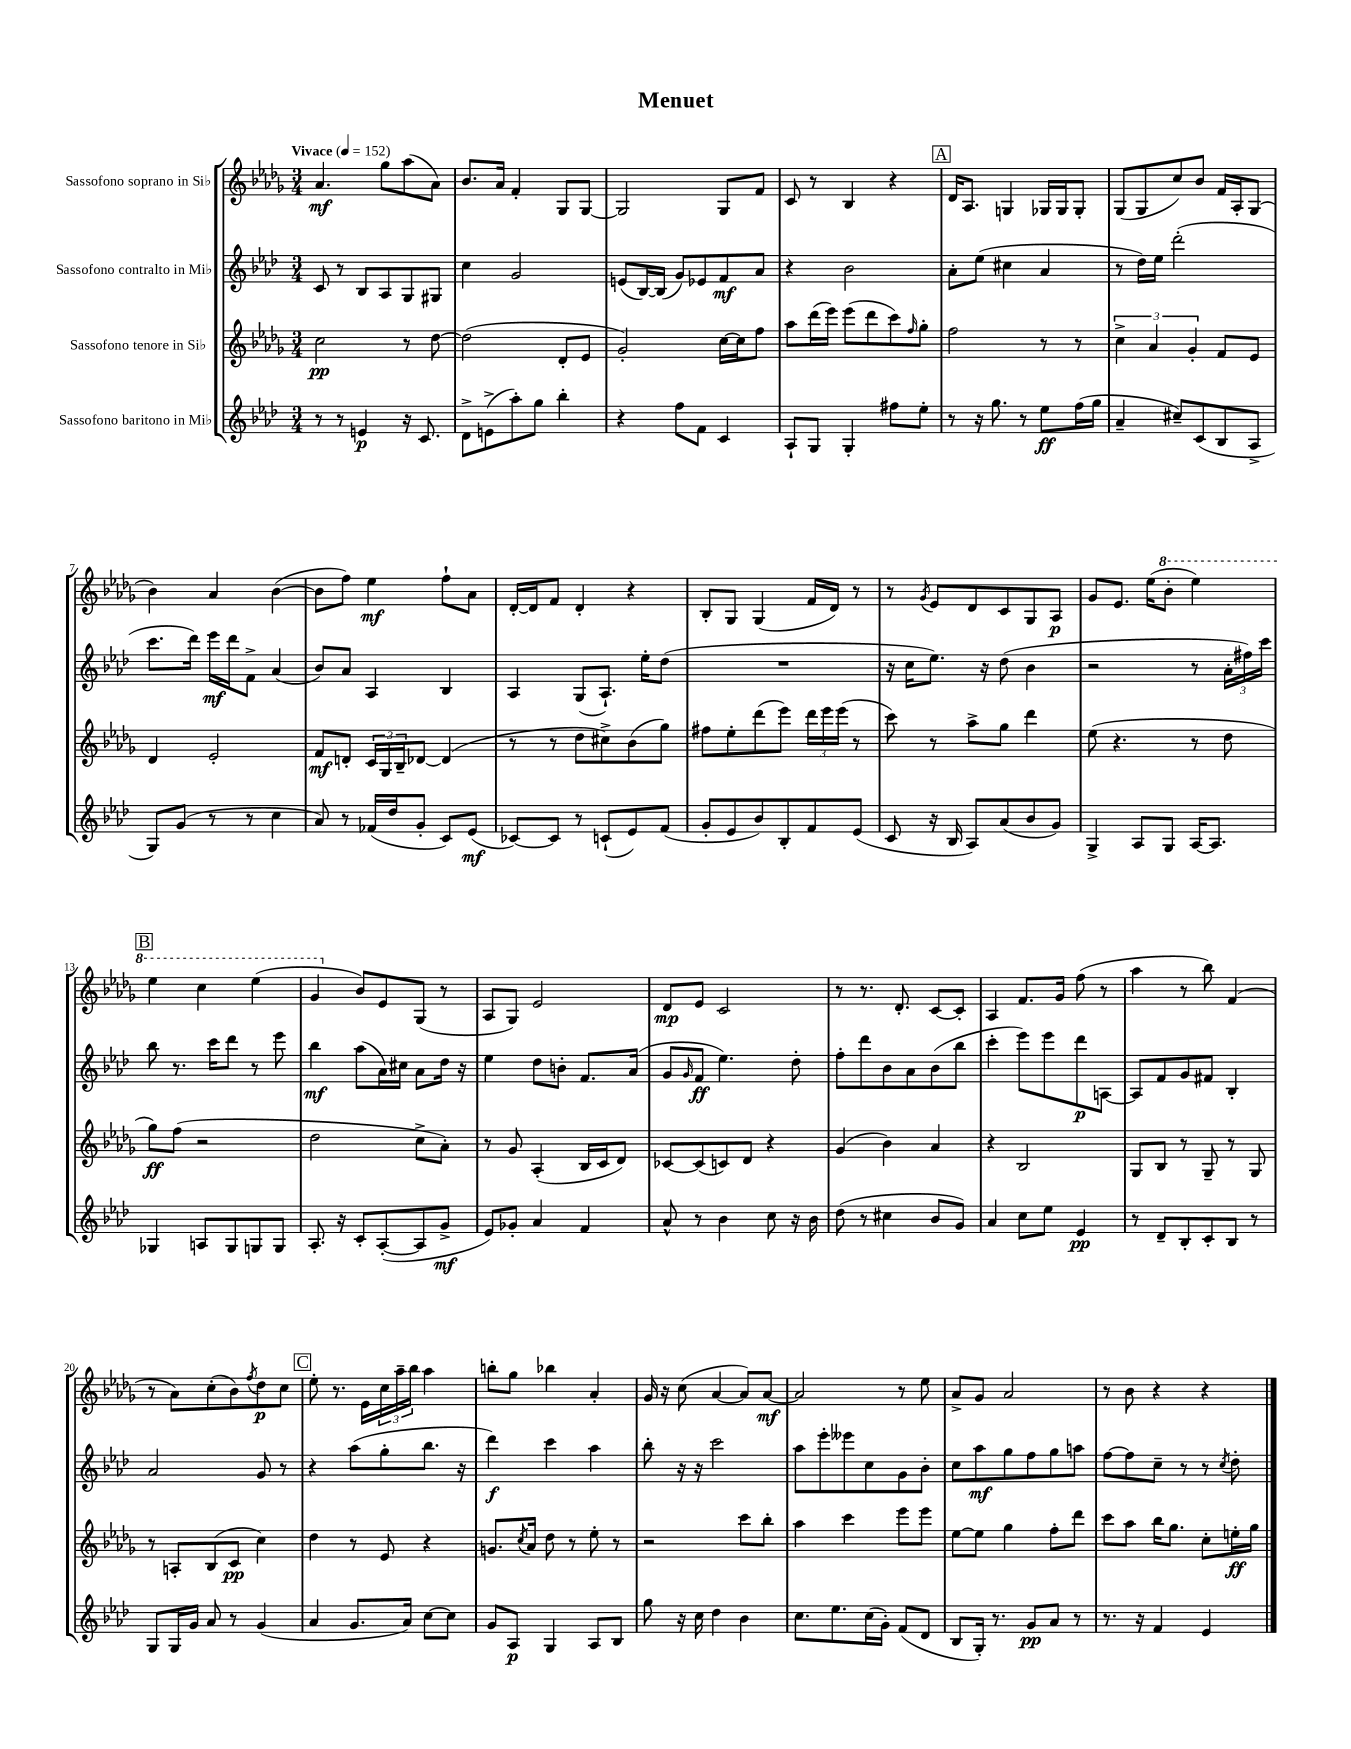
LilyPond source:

\header { title = "Menuet" }
<<
\new StaffGroup <<
\new Staff = "s0" \with { instrumentName = "Sassofono soprano in Sib" } {
    \clef treble \key des \major \numericTimeSignature \time 3/4 \tempo "Vivace" 4 = 152
    aes'4.\mf ges''8 aes''8( aes'8) |
    bes'8. aes'16 f'4-. ges8 ges8~ |
    ges2 ges8 f'8 |
    c'8 r8 bes4 r4 |
    \mark \markup { \box "A" } des'16 aes8. g4 ges16 ges16 ges8-. |
    ges8( ges8 c''8) bes'8 f'16 aes16-. ges8( |
    bes'4) aes'4 bes'4~( |
    bes'8 f''8) ees''4\mf f''8-! aes'8 |
    des'16~-. des'16 f'8 des'4-. r4 |
    bes8-. ges8 ges4( f'16 des'16) r8 |
    r8 \acciaccatura { ges'8 } ees'8 des'8 c'8 ges8 aes8\p |
    ges'8 ees'8. ees''16( \ottava #1 bes''8-. ees'''4) |
    \mark \markup { \box "B" } ees'''4 c'''4 ees'''4( |
    ges''4 \ottava #0 bes'8) ees'8 ges8( r8 |
    aes8 ges8) ees'2 |
    des'8\mp ees'8 c'2 |
    r8 r8. des'8.-. c'8~ c'8-. |
    aes4 f'8. ges'16 f''8( r8 |
    aes''4 r8 bes''8) f'4( |
    r8 aes'8) c''8-.( bes'8) \acciaccatura { f''8 } des''8\p c''8 |
    \mark \markup { \box "C" } ees''8-. r8. ees'16 \tuplet 3/2 { c''16 aes''16-- bes''16 } aes''4 |
    b''8-. ges''8 bes''4 aes'4-. |
    ges'16 r16 c''8( aes'4~ aes'8) aes'8~\mf |
    aes'2 r8 ees''8 |
    aes'8-> ges'8 aes'2 |
    r8 bes'8 r4 r4 \bar "|." |
}
\new Staff = "s1" \with { instrumentName = "Sassofono contralto in Mib" } {
    \clef treble \key aes \major \numericTimeSignature \time 3/4
    c'8 r8 bes8 aes8 g8 gis8 |
    c''4 g'2 |
    e'8( bes16~) bes16( g'8) ees'8 f'8\mf aes'8 |
    r4 bes'2 |
    \mark \markup { \box "A" } aes'8-. ees''8( cis''4 aes'4 |
    r8 des''16) ees''16 des'''2-.( |
    c'''8. des'''16) ees'''16\mf des'''16 f'8-> aes'4( |
    bes'8) aes'8 aes4 bes4 |
    aes4 g8( aes8.-!) ees''16-. des''8( |
    R2. |
    r16 c''16 ees''8.) r16 des''8( bes'4 |
    r2 r8 \tuplet 3/2 { aes'16-. fis''16) c'''16 } |
    \mark \markup { \box "B" } bes''8 r8. c'''16 des'''8 r8 ees'''8 |
    bes''4\mf aes''8( aes'16) cis''16 aes'8 des''16 r16 |
    ees''4 des''8 b'8-. f'8. aes'16( |
    g'8 \grace { g'16 } f'8\ff ees''4.) des''8-. |
    f''8-. des'''8 bes'8 aes'8 bes'8( bes''8 |
    c'''4-. ees'''8) ees'''8 des'''8\p a8~ |
    a8 f'8 g'8 fis'8 bes4-. |
    aes'2 g'8 r8 |
    \mark \markup { \box "C" } r4 aes''8( g''8-. bes''8. r16 |
    des'''4\f) c'''4 aes''4 |
    bes''8-. r16 r16 c'''2 |
    aes''8 ees'''8-. eeses'''8 c''8 g'8 bes'8-. |
    c''8 aes''8\mf g''8 f''8 g''8 a''8 |
    f''8~ f''8 c''8-- r8 r8 \acciaccatura { c''8 } des''8-. \bar "|." |
}
\new Staff = "s2" \with { instrumentName = "Sassofono tenore in Sib" } {
    \clef treble \key des \major \numericTimeSignature \time 3/4
    c''2\pp r8 des''8~ |
    des''2( des'8-. ees'8 |
    ges'2-.) c''16~ c''16 f''8 |
    aes''8 des'''16( ees'''16) ees'''8( des'''8 c'''8) \grace { f''16 } ges''8-. |
    \mark \markup { \box "A" } f''2 r8 r8 |
    \tuplet 3/2 { c''4-> aes'4 ges'4-. } f'8 ees'8 |
    des'4 ees'2-. |
    f'8\mf d'8-. \tuplet 3/2 { c'16 ges16 bes16-- } des'8~ des'4( |
    r8 r8 des''8 cis''8->) bes'8( ges''8) |
    fis''8 ees''8-. des'''8( ees'''8) \tuplet 3/2 { des'''16 ees'''16 ees'''16( } r8 |
    c'''8) r8 aes''8-> ges''8 des'''4 |
    ees''8( r4. r8 des''8 |
    \mark \markup { \box "B" } ges''8\ff) f''8( r2 |
    des''2 c''8-> aes'8-.) |
    r8 ges'8 aes4-.( bes16 c'16 des'8) |
    ces'8~ ces'8( c'8) des'8 r4 |
    ges'4( bes'4) aes'4 |
    r4 bes2 |
    ges8 bes8 r8 ges8-- r8 ges8 |
    r8 a8-. bes8( c'8\pp c''4) |
    \mark \markup { \box "C" } des''4 r8 ees'8 r4 |
    g'8. \acciaccatura { c''8 } aes'16 des''8 r8 ees''8-. r8 |
    r2 c'''8 bes''8-. |
    aes''4 c'''4 ees'''8 ees'''8 |
    ees''8~ ees''8 ges''4 f''8-. des'''8 |
    c'''8 aes''8 bes''16 ges''8. c''8-. e''16-.\ff ges''16 \bar "|." |
}
\new Staff = "s3" \with { instrumentName = "Sassofono baritono in Mib" } {
    \clef treble \key aes \major \numericTimeSignature \time 3/4
    r8 r8 e'4\p r16 c'8. |
    des'8-> e'8->( aes''8-.) g''8 bes''4-. |
    r4 f''8 f'8 c'4 |
    aes8-! g8 g4-. fis''8 ees''8-. |
    \mark \markup { \box "A" } r8 r16 g''8. r8 ees''8\ff f''16( g''16 |
    aes'4-- cis''8--) c'8( bes8 aes8-> |
    g8) g'8( r8 r8 c''4 |
    aes'8) r8 fes'16( des''16 g'8-. c'8) ees'8\mf( |
    ces'8~) ces'8 r8 c'8-!( ees'8) f'8( |
    g'8-. ees'8 bes'8) bes8-. f'8 ees'8( |
    c'8 r16 bes16 aes8) aes'8( bes'8 g'8) |
    g4-> aes8 g8 aes16~ aes8. |
    \mark \markup { \box "B" } ges4 a8 ges8 g8 g8 |
    aes8.-. r16 c'8-. aes8~-.( aes8 g'8->\mf |
    ees'8) ges'8-. aes'4 f'4 |
    aes'8-^ r8 bes'4 c''8 r16 bes'16 |
    des''8( r8 cis''4 bes'8 g'8) |
    aes'4 c''8 ees''8 ees'4\pp |
    r8 des'8-- bes8-. c'8-. bes8 r8 |
    g8 g16 g'16 aes'8 r8 g'4( |
    \mark \markup { \box "C" } aes'4 g'8. aes'16) c''8~ c''8 |
    g'8 aes8\p g4 aes8 bes8 |
    g''8 r16 c''16 des''4 bes'4 |
    c''8. ees''8. c''16( g'16-.) f'8( des'8 |
    bes8 g16-.) r8. g'8\pp aes'8 r8 |
    r8. r16 f'4 ees'4 \bar "|." |
}
>>
>>
